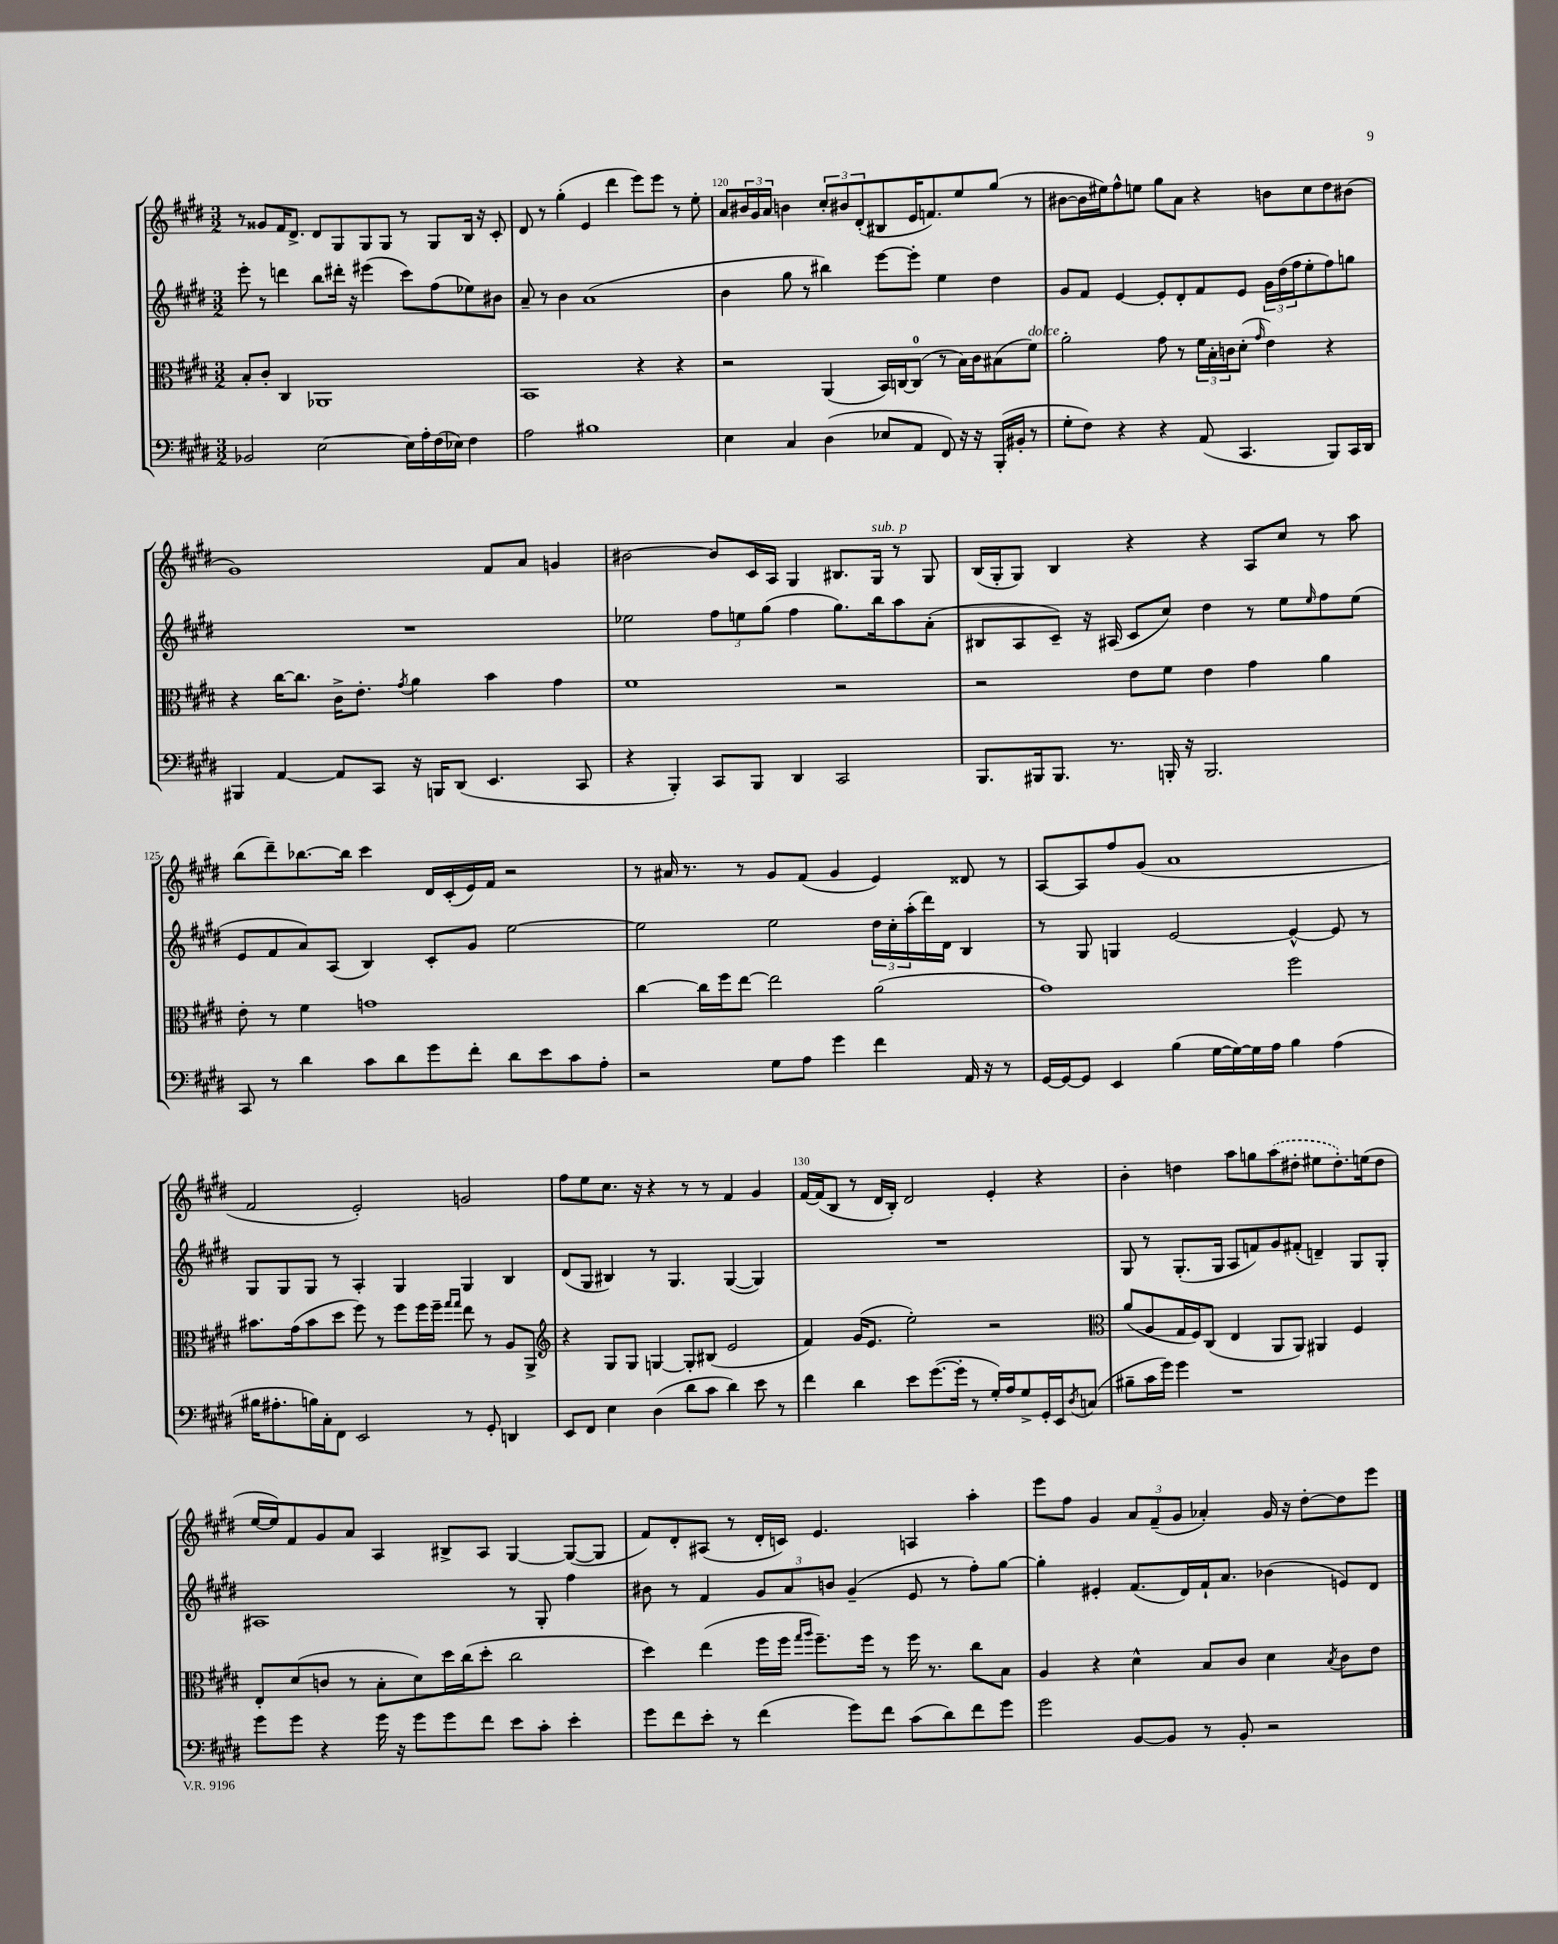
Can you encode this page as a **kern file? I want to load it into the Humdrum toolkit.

**kern	**kern	**kern	**kern
*staff4	*staff3	*staff2	*staff1
*clefF4	*clefC3	*clefG2	*clefG2
*k[f#c#g#d#]	*k[f#c#g#d#]	*k[f#c#g#d#]	*k[f#c#g#d#]
*M3/2	*M3/2	*M3/2	*M3/2
2BB-	8B'	8eee'	8r
.	8c#'	8r	8g##
.	4C#	4ddd	16f#
.	.	.	8.d#^
[2E	1AA-	8bb	8d#
.	.	16ddd#'	8G#
.	.	16r	.
.	.	(4eee#	8G#
.	.	.	8G#
16E]	.	8ccc#)	8r
16A'	.	.	.
(16F#	.	(8ff#	8G#
16E-)	.	.	.
4F#	.	8ee-)	16B
.	.	.	16r
.	.	8b#	8c#'
=	=	=	=
2A	1BB	8a~	8d#
.	.	8r	8r
.	.	4b	(4gg#'
1B#	.	(1a	4e
.	.	.	4ddd#
.	4r	.	8eee)
.	.	.	8eee
.	4r	.	8r
.	.	.	8ee'
=	=	=	=
4E	2r	4b	8a
.	.	.	24b#
.	.	.	24g#
.	.	.	24a
4C#	.	8gg#	4b
.	.	8r	.
(4D#	(4AA	4bb#)	12cc#'
.	.	.	12b#
.	.	.	(12d#'
8E-	16BB)	[8eee	8B#
.	[16C	.	.
8AA	(8C]	8eee']	16e
.	.	.	8.f)
8FF#)	8r	4ee	.
16r	16B)	.	8ee
16r	16c#	.	.
(16BBB'	(8B#	4dd#	(8gg#
16BB#'	.	.	.
8r	8f#)	.	8r
=	=	=	=
8G#'	2a'	8g#	[8b#
8F#)	.	8f#	16b#]
.	.	.	16ee#)
4r	.	[4e	8ff#^^
.	.	.	8ee
4r	8g#	8e']	8gg#
.	8r	8d#'	8a
(8AA	24f#	8f#	4r
.	24B'	.	.
.	24c	.	.
4.CC#	(8d#'	8e	.
.	16qqg#	.	.
.	4e)	24g#	8b
.	.	(24dd#	.
.	.	24ff#	.
.	.	8ee'	8cc#
8BBB)	4r	8ff#)	8dd#
16CC#	.	8gg	(8b#
16DD#	.	.	.
=	=	=	=
4BBB#	4r	1.r	1g#)
[4AA	[16cc#	.	.
.	8.cc#]	.	.
8AA]	16c#^	.	.
.	8.e'	.	.
8CC#	.	.	.
.	8qg#	.	.
16r	4a	.	.
16BBB	.	.	.
(8DD#	.	.	.
4.EE	4b	.	8f#
.	.	.	8a
.	4g#	.	4g
8CC#	.	.	.
=	=	=	=
4r	1f#	2ee-	[2b#
4BBB')	.	.	.
8CC#	.	12ff#	8b#]
.	.	12ee	.
8BBB	.	.	16c#
.	.	(12gg#	.
.	.	.	16A
4DD#	.	4ff#	4G#
2CC#	2r	8.gg#)	8.B#
.	.	16bb	16G#
.	.	8aa	8r
.	.	(8a'	8G#
=	=	=	=
8.BBB	2r	8B#	(16B
.	.	.	16G#'
.	.	8A	8G#)
16BBB#	.	.	.
8.BBB#	.	8c#~)	4B
.	.	16r	.
8.r	.	(16A#	.
.	8e	8c#	4r
16BBB'	8f#	8cc#)	.
16r	.	.	.
2.BBB	4e	4dd#	4r
.	4g#	8r	8A
.	.	8ee	8cc#
.	.	16qqee	.
.	4a	8ff#	8r
.	.	(8ee	8aa
=	=	=	=
8CC#	8e'	8e	(8bb
8r	8r	8f#	8ddd#~)
4d#	4f#	8a)	[8.bb-
.	.	(8A	.
.	.	.	16bb-]
8c#	1g	4B)	4ccc#
8d#	.	.	.
8g#	.	8c#'	16d#
.	.	.	(16c#'
8f#'	.	8g#	16e)
.	.	.	16f#
8d#	.	[2ee	2r
8e	.	.	.
8c#	.	.	.
8A'	.	.	.
=	=	=	=
2r	[4cc#	2ee]	8r
.	.	.	16a#
.	.	.	8.r
.	16cc#]	.	.
.	16ff#	.	.
.	[8ee	.	8r
8G#	2ee]	2ee	8g#
8A	.	.	(8f#
4g#	.	.	4g#
4f#	(2a	24dd#	4e)
.	.	24cc#'	.
.	.	(24aa'	.
.	.	16ddd#)	.
.	.	16d#	.
16AA	.	4B	8d##
16r	.	.	.
8r	.	.	8r
=	=	=	=
[16GG#	1g#)	8r	[8A
16GG#_	.	.	.
8GG#]	.	8G#	8A]
4EE	.	4G	8ff#
.	.	.	(8g#
(4B	.	[2e	1a
[16G#	.	.	.
16G#_)	.	.	.
16G#]	.	.	.
16A	.	.	.
4B	2ff#	4e^^_	.
(4A	.	8e]	.
.	.	8r	.
=	=	=	=
16B#	8.b#	8G#	2f#
8.A#'	.	.	.
.	.	8G#	.
.	(16g#	.	.
16B)	8b#	8G#	.
16C#'	.	.	.
8FF#	8dd#	8r	.
2EE	8ff#)	4A'	2e')
.	8r	.	.
.	8ff#	4G#	.
.	16ff#	.	.
.	16ff#~	.	.
.	16qqgg#	.	.
.	16qqgg#	.	.
8r	8ee	4G#	2g
8GG#'	8r	.	.
4DD	8A	4B	.
.	8AA^	.	.
=	=	=	=
*	*clefG2	*	*
8EE	4r	(8d#	8ff#
8FF#	.	8G#	8ee
4E	8G#	4B#)	8.cc#
.	8G#	.	.
.	.	.	16r
(4D#	[4G	8r	4r
.	.	4.G#	.
8d#	8G']	.	8r
8c#	(8B#	.	8r
4d#)	2e	([4G#	4f#
8e	.	4G#])	4g#
8r	.	.	.
=	=	=	=
4f#	4f#)	1.r	[16f#
.	.	.	(16f#]
.	.	.	8B
4d#	(16g#	.	8r
.	8.e	.	.
.	.	.	16d#
.	.	.	16B')
8e	2ee')	.	2d#
([8.g#	.	.	.
16g#']	.	.	.
8r	.	.	.
16G#')	2r	.	4e'
16A	.	.	.
8G#^	.	.	.
16GG#'	.	.	4r
16EE	.	.	.
8qD#	.	.	.
(8C	.	.	.
=	=	=	=
*	*clefC3	*	*
8B#~	(8a	8G#	4b'
16c#	8A	8r	.
16g#)	.	.	.
4g#	16G#	(8.G#'	4dd
.	16F#)	.	.
.	(8C#	.	.
.	.	16G#	.
1r	4E	8A	8aa
.	.	8f)	8gg
.	8AA	8g#	(8aa
.	8AA)	(8f#'	8dd#'
.	4AA#	4d~)	8ee#
.	.	.	8.dd#')
.	4F#	8G#	.
.	.	.	(16ee
.	.	8G#'	8dd#
=	=	=	=
8g#	8E'	1A#	[16ee
.	.	.	16ee])
8g#	(8d#	.	8f#
4r	8c	.	8g#
.	8r	.	8a
16g#	8B'	.	4A
16r	.	.	.
8g#	8d#)	.	.
8g#	16dd#	.	8B#^
.	(16cc#	.	.
8f#	8dd#'	.	8A
8e	2cc#	8r	[4G#
8c#'	.	8G#'	.
4e'	.	4ff#	(8G#_
.	.	.	8G#]
=	=	=	=
8g#	4dd#)	8b#	8f#)
8f#	.	8r	8d#'
8e'	(4ee	4f#	(8A#
8r	.	.	8r
(4f#	16ff#	12g#	16d#'
.	16ff#	.	16c)
.	.	12a	.
.	16qqgg#	.	.
.	16qqaa	.	.
.	8.ff#~)	.	4.e
.	.	12b	.
8g#)	.	(4g#~	.
.	16ff#	.	.
8f#	8r	.	.
(8c#	16ff#	8e	4A
.	8.r	.	.
8d#)	.	8r	.
8f#	8cc#	8ff#')	4aa'
8g#	8B	[8gg#	.
=	=	=	=
2g#	4A	4gg#']	8eee
.	.	.	8ff#
.	4r	4e#'	4g#
[8BB	4d#^^	(8.f#	12a
.	.	.	(12f#~
8BB]	.	.	.
.	.	.	12g#
.	.	16d#)	.
8r	8B	16f#`	4a-')
.	.	8.a	.
8BB'	8c#	.	.
2r	4d#	(4b-	16g#
.	.	.	16r
.	.	.	[8dd#'
.	8qB	.	.
.	8c#	8e)	8dd#]
.	8e	8d#	8eee
==	==	==	==
*-	*-	*-	*-
